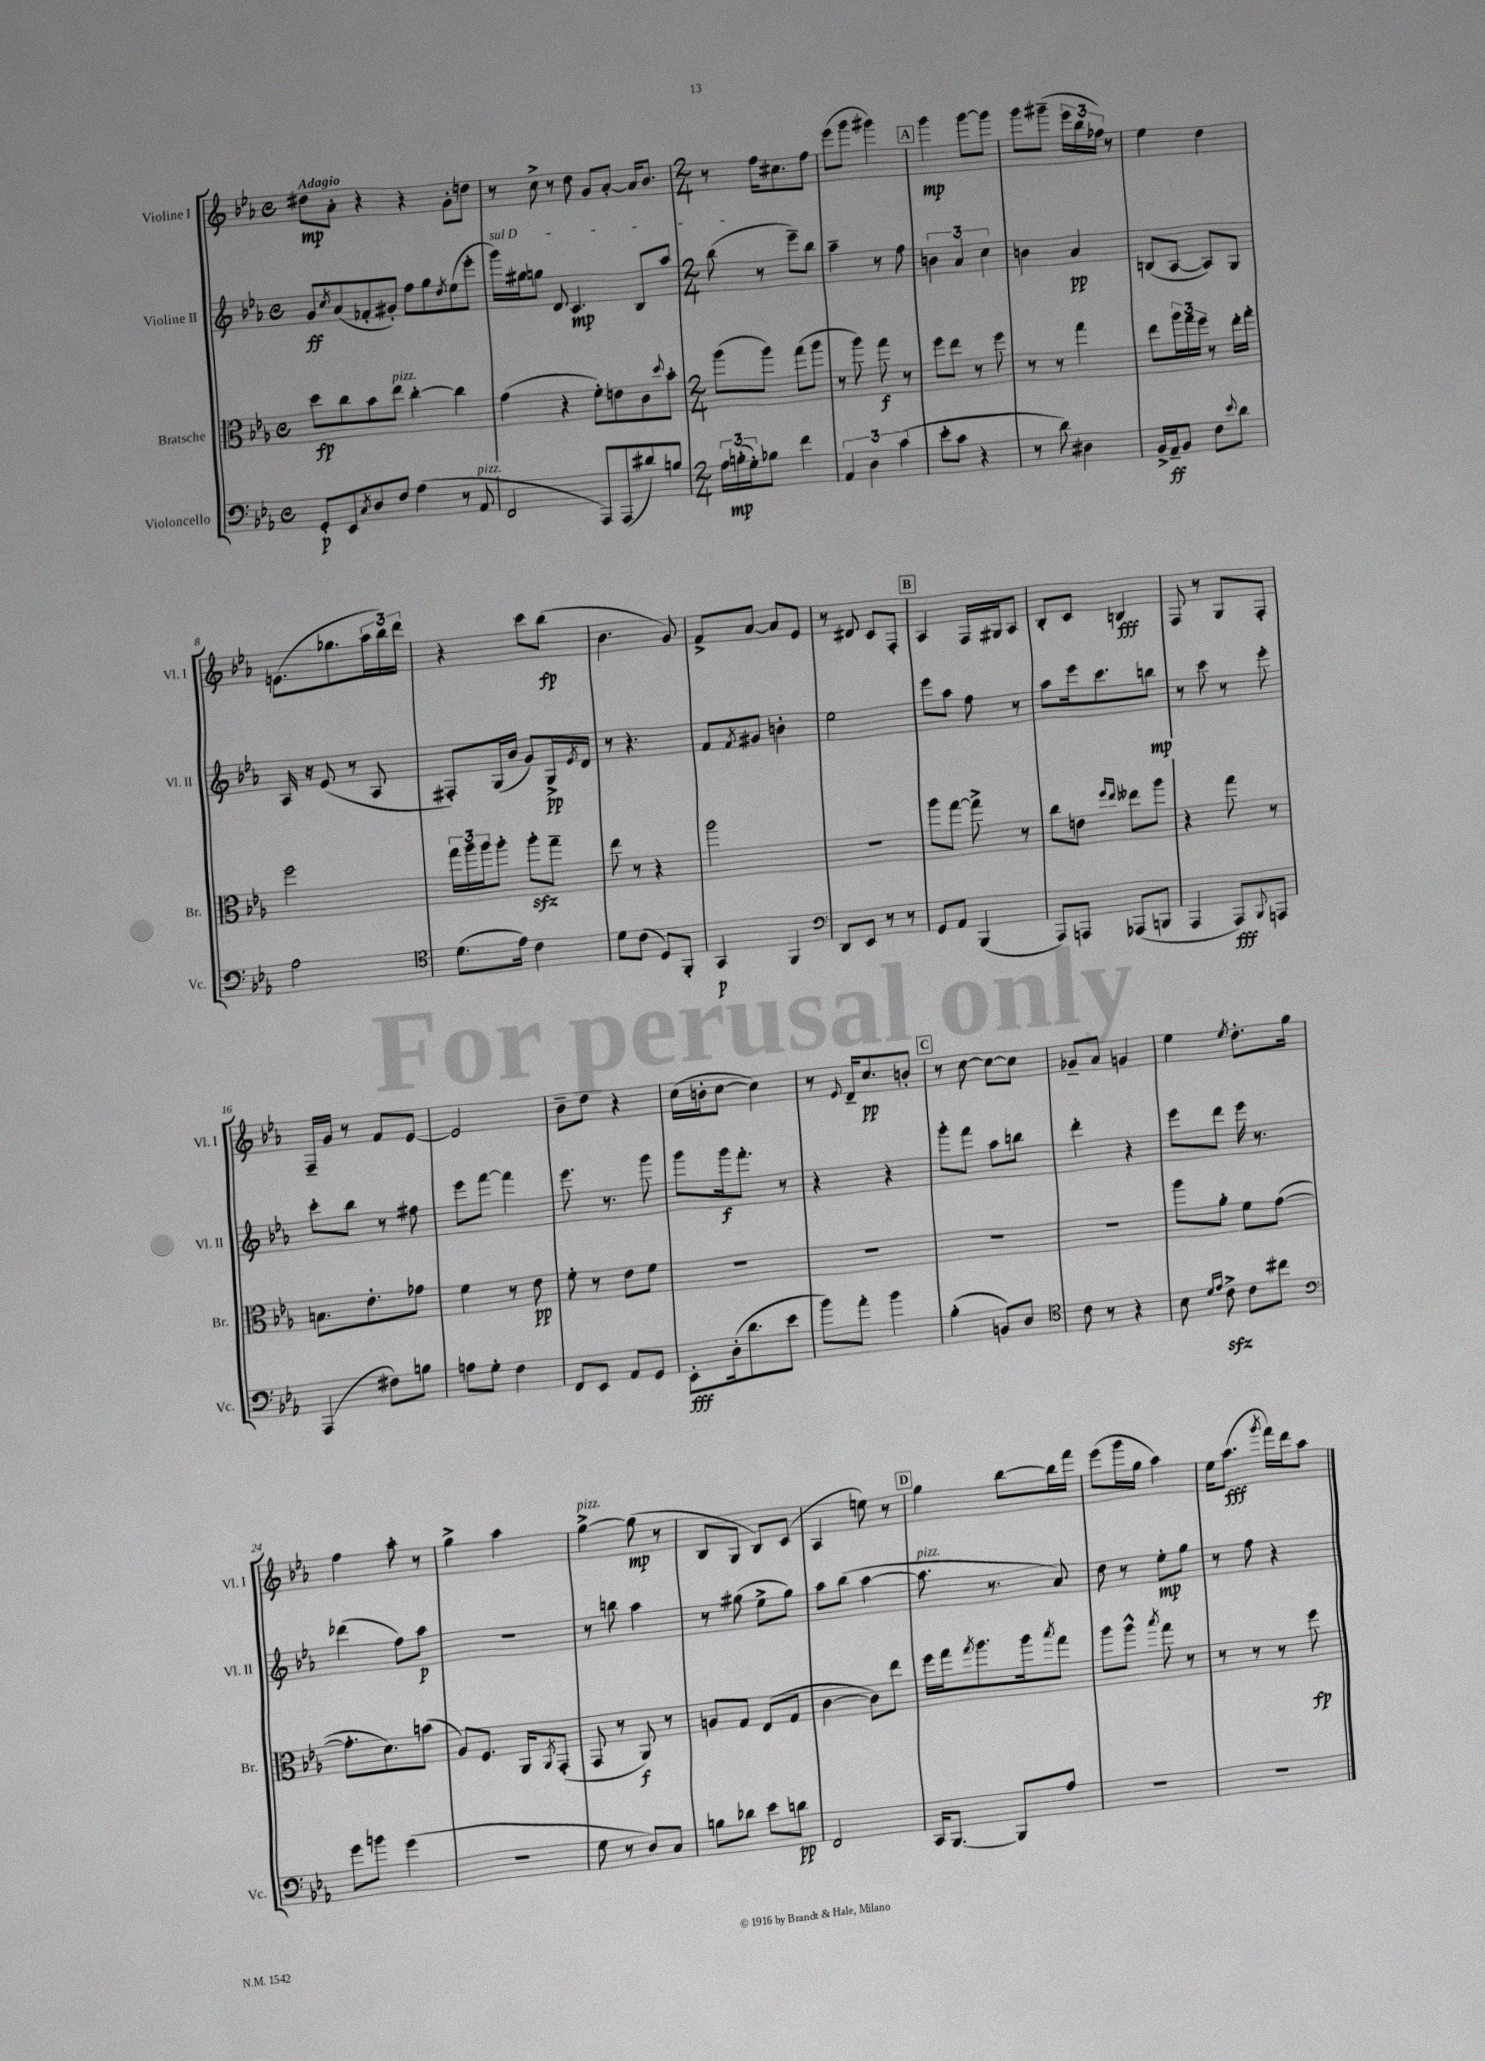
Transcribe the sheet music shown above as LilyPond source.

<<
\new StaffGroup <<
\new Staff = "s0" \with { instrumentName = "Violine I" shortInstrumentName = "Vl. I" } {
    \clef treble \key ees \major \defaultTimeSignature \time 4/4 \tempo "Adagio"
    dis''8\mp aes'8-. r4 r4 g'8-. d''8 |
    r8 c''8-> r8 d''8 g'8 aes'8~-. aes'16 bes'8. |
    \numericTimeSignature \time 2/4 r8 f''16 cis''8. f''8 |
    ees'''8( g'''8 gis'''4) |
    \mark \markup { \box "A" } g'''4\mp g'''8~ g'''8 |
    g'''8 gis'''8--( \tuplet 3/2 { ees'''16 bes''16 fes''16) } r8 |
    ees''4 d''4 |
    e'8.( ges''8. \tuplet 3/2 { aes''16 bes''16) d'''16 } |
    r4 c'''8 bes''8\fp( |
    bes'4. g'8) |
    f'8-> aes'8~ aes'8 ees'8 |
    r8 dis'8 c'8 f8-. |
    \mark \markup { \box "B" } aes4 f16 gis16 aes8 |
    bes8-. c'8 b4\fff |
    f8 r8 g8 f8-. |
    f16-- g'16 r8 f'8 ees'8~ |
    ees'2 |
    bes'8-- d''8 r4 |
    c''16( b'16-. c''8~ c''4) |
    r8 \appoggiatura { ees'8 } d'16-- c''8.\pp b'8-. |
    \mark \markup { \box "C" } r8 c''8~ c''8~ c''8 |
    ges'8-- aes'8 g'4 |
    ees''4 \acciaccatura { ees''8 } d''8.-. g''16 |
    f''4 aes''8-. r8 |
    g''4-> aes''4 |
    g''4~->^\markup { \italic "pizz." } g''8\mp( r8 |
    bes8 g8 bes8) c'8( |
    aes4 e''8) r8 |
    \mark \markup { \box "D" } g''4 bes''8~ bes''16 f'''16 |
    ees'''8( g'''16 g''16 aes''4) |
    ees''16 aes''8.\fff( \acciaccatura { g'''8 } f'''16) d'''16 aes''8 \bar "|." |
}
\new Staff = "s1" \with { instrumentName = "Violine II" shortInstrumentName = "Vl. II" } {
    \clef treble \key ees \major \defaultTimeSignature \time 4/4
    g'8\ff \acciaccatura { c''8 } aes'8( fes'8-. gis'8-.) f''8 g''8 \acciaccatura { d''8 } ees''8( ees'''8-. |
    \once \override TextSpanner.bound-details.left.text = \markup { \italic "sul D" } g'''16\startTextSpan) gis''16 g''8 d'8 c'4.\mp bes8 aes''8 |
    \numericTimeSignature \time 2/4 bes''8\stopTextSpan( r8 ees'''8--) bes''8 |
    aes''4-- r8 f''8 |
    \mark \markup { \box "A" } \tuplet 3/2 { b'4 aes'4 c''4 } |
    b'4 aes'4\pp |
    b8( aes8~ aes8) g8 |
    aes16 r16 ees'8( r8 aes8 |
    fis8-.) g16( bes'16 g'8) g16->\pp \acciaccatura { ees'8 } d'16 |
    r8 r4. |
    f'8 \acciaccatura { f'8 } gis'8 b'4-. |
    ees''2 |
    \mark \markup { \box "B" } ees'''8 aes''8 f''8 r8 |
    aes''8 ees'''16 c'''8. b''8\mp |
    r8 c'''8 r8 ees'''8-. |
    c'''8-. bes''8 r8 fis''8 |
    ees'''8 f'''8~ f'''4 |
    ees'''8. r8. g'''8 |
    g'''8 g'''16\f f'''8.-. r8 |
    r4 r4 |
    \mark \markup { \box "C" } g'''8-. f'''8 aes''8 b''8 |
    d'''4-. r4 |
    ees'''8 d'''8 ees'''16 r8. |
    des'''4( f''8) aes''8\p |
    r2 |
    r8 b''8 aes''4 |
    r8 gis''8( ees''8-> gis''8) |
    aes''8 bes''8( aes''4~ |
    \mark \markup { \box "D" } aes''8.^\markup { \italic "pizz." } r8. aes'8) |
    d''8 r8 ees''8-.\mp g''8 |
    r8 f''8 r4 \bar "|." |
}
\new Staff = "s2" \with { instrumentName = "Bratsche" shortInstrumentName = "Br." } {
    \clef alto \key ees \major \defaultTimeSignature \time 4/4
    d''8\fp c''8 bes'8 ees''8^\markup { \italic "pizz." } c''4~-. c''4 |
    g'4( r4 f'8-.) e'8 c'8 \appoggiatura { d''8 } bes'8-. |
    \numericTimeSignature \time 2/4 aes''8( aes''8) g''8( aes''8 |
    r8 aes''8) g''8\f r8 |
    \mark \markup { \box "A" } f''8 ees''8 r8 f''8 |
    r8 r8 g''4 |
    ees''8 \tuplet 3/2 { aes''16 g''16 f''16 } r8 ees''16-. g''16-. |
    f''2 |
    \tuplet 3/2 { g''16 aes''16 aes''16 } aes''8-. aes''8-.\sfz g''8-- |
    ees''8 r8 r4 |
    aes''2 |
    R2 |
    \mark \markup { \box "B" } aes''8 g''8~ g''8-> r8 |
    c''8 e'8 \grace { f''16 ees''16 } eeses''8 aes''8 |
    r4 g''8 r8 |
    b8. ees'8.-. ges'8 |
    f'4 r8 ees'8\pp |
    f'8-. r8 ees'8 f'8 |
    R2 |
    R2 |
    \mark \markup { \box "C" } R2 |
    R2 |
    aes''8 aes'8-. f'8 g'8~( |
    g'8.-. d'8.) b'8( |
    aes8) f8. aes,16 \acciaccatura { aes,8 } g,8-.( |
    g,8 r8 aes,8\f) r8 |
    a8 g8 ees8( g8 |
    c'4~ c'8) ees''8 |
    \mark \markup { \box "D" } f''16 g''16 \acciaccatura { g''8 } aes''8. aes''16 \acciaccatura { bes''8 } g''8 |
    aes''8 aes''8-^ \acciaccatura { bes''8 } g''8 r8 |
    r8 r8 r8 f''8\fp \bar "|." |
}
\new Staff = "s3" \with { instrumentName = "Violoncello" shortInstrumentName = "Vc." } {
    \clef bass \key ees \major \defaultTimeSignature \time 4/4
    g,8-.\p ees,8 \acciaccatura { c8 } d8 f8 aes4( r8 aes,8^\markup { \italic "pizz." } |
    f,2 aes,,8) aes,,8( dis'8) b8 |
    \numericTimeSignature \time 2/4 \tuplet 3/2 { aes16 b16-.\mp( g16-.) } bes8 f'4 |
    \tuplet 3/2 { aes,4 d4 c'4( } |
    \mark \markup { \box "A" } ees'8-. c'8 r4 |
    r8 d'8) dis4 |
    bes,16-> aes,16--\ff bes,8 f8 \appoggiatura { ees'8 } d'8 |
    aes2 |
    \clef tenor d'8.( ees'16) c'4 |
    d'8 c'8( d8) f,8-. |
    g,4\p f,4 |
    \clef bass d,8 ees,8 r8 r8 |
    \mark \markup { \box "B" } g,8 aes,8 bes,,4( |
    aes,,8) a,,8 aes,,8( b,,8 |
    aes,,4 aes,,8\fff) \appoggiatura { bes,,8 } a,,8 |
    aes,,4( fis8) b8 |
    a8 g8-. f4 |
    f,8 ees,8 aes,8 g,8 |
    ees,8-.\fff d16-.( d'8. ees'8 |
    bes'8) aes'8-. bes'4 |
    \mark \markup { \box "C" } bes4-.( b,8) d8 |
    \clef tenor c'8 r8 r4 |
    bes8 \grace { d'16 ees'16 } c'8->\sfz c'8 cis''8 |
    \clef bass g'8 b'8 g'4( |
    r2 |
    g8 r8 d8) c8 |
    b8 des'8 ees'8 d'8\pp |
    f,2 |
    \mark \markup { \box "D" } c,16 bes,,8.~ bes,,8 aes8 |
    R2 |
    R2 \bar "|." |
}
>>
>>
